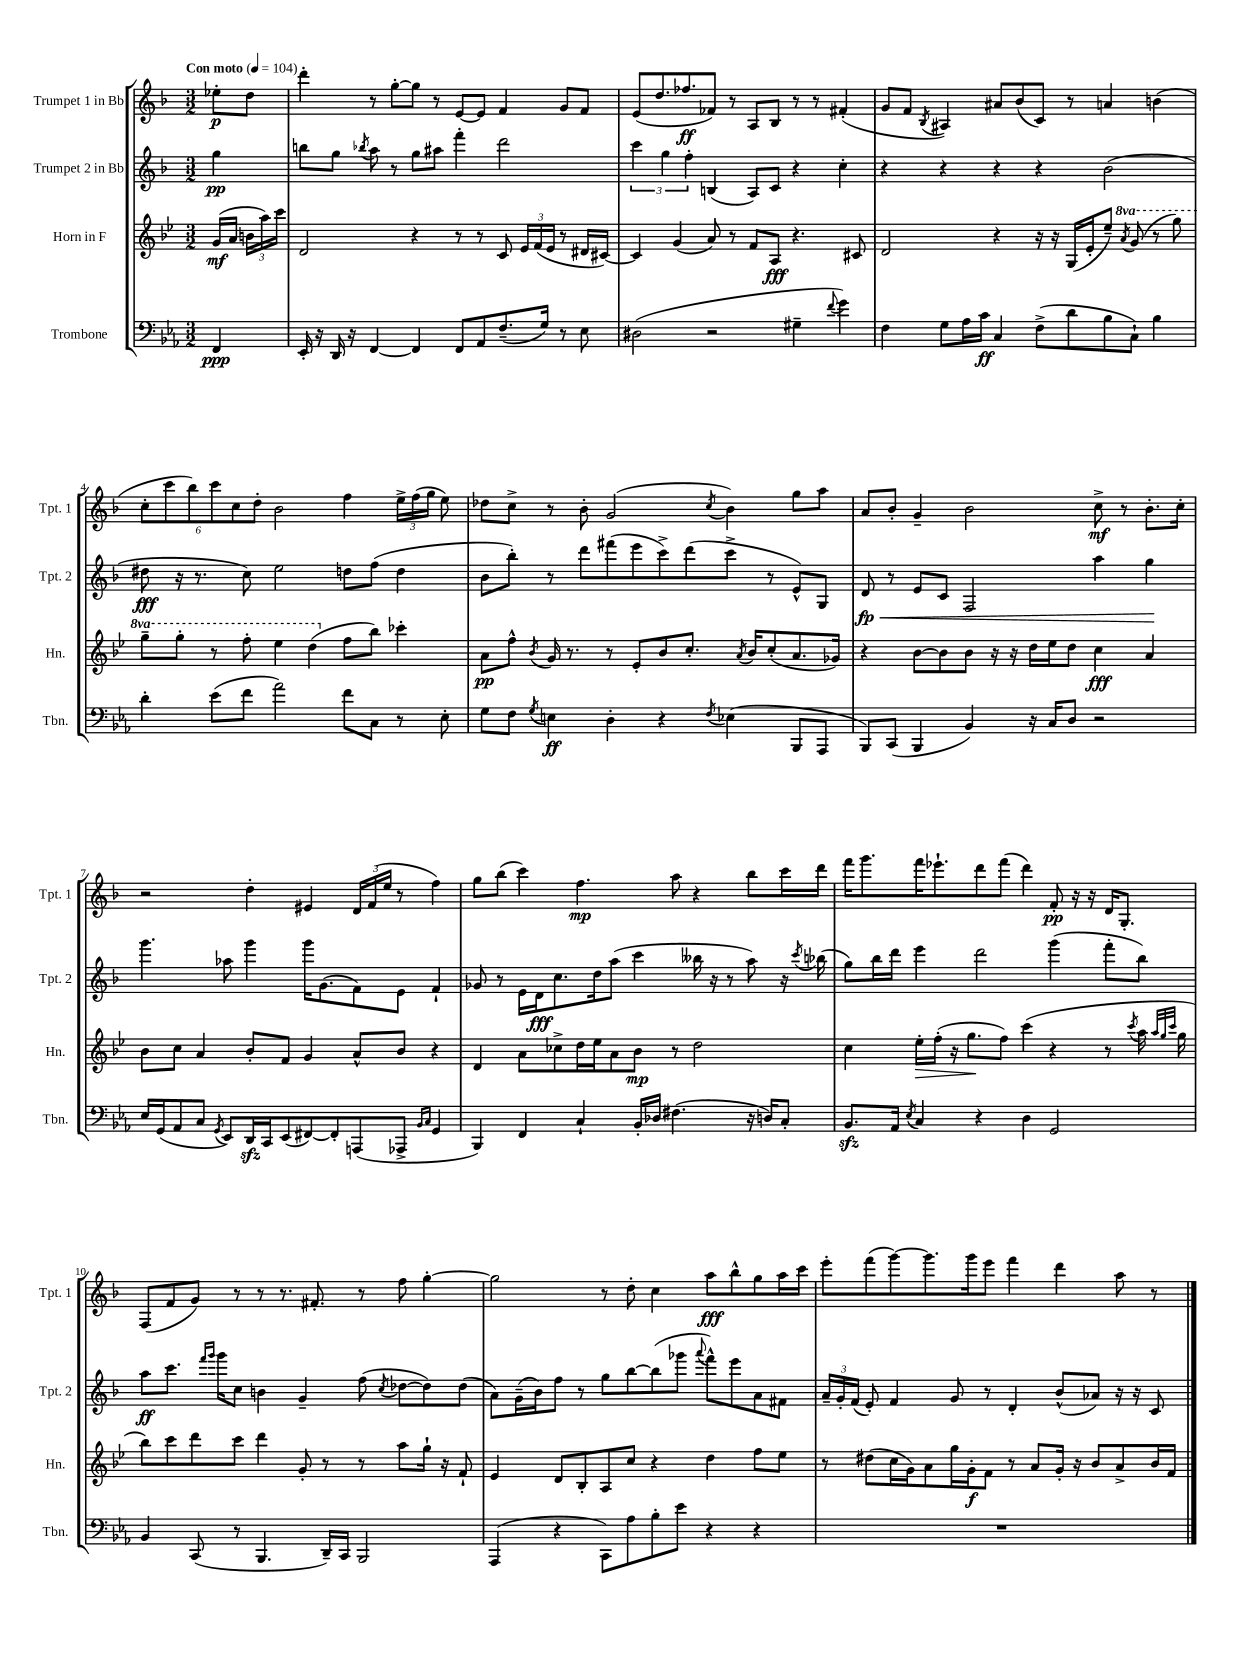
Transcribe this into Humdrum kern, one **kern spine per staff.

**kern	**kern	**kern	**kern
*staff4	*staff3	*staff2	*staff1
*clefF4	*clefG2	*clefG2	*clefG2
*k[b-e-a-]	*k[b-e-]	*k[b-]	*k[b-]
*M3/2	*M3/2	*M3/2	*M3/2
*MM104	*MM104	*MM104	*MM104
4FF	(16g	4gg	8ee-'
.	16a	.	.
.	24b	.	8dd
.	24aa)	.	.
.	24ccc	.	.
=	=	=	=
16EE-'	2d	8bb	4ddd'
16r	.	.	.
16DD	.	8gg	.
16r	.	.	.
.	.	8qbb-	.
[4FF	.	8aa	8r
.	.	8r	[8gg'
4FF]	4r	8gg	8gg]
.	.	8aa#	8r
8FF	8r	4fff'	[8e
8AA-	8r	.	8e]
(8.F~	8c	2ddd	4f
.	24e-	.	.
.	(24f	.	.
16G)	.	.	.
.	24e-	.	.
8r	8r	.	8g
8E-	16d#	.	8f
.	[16c#)	.	.
=	=	=	=
(2D#	4c#]	6ccc	(8e
.	.	.	8.dd
.	.	6gg	.
.	(4g	.	.
.	.	.	8.ff-
.	.	6ff'	.
2r	8a)	(4B	8f-)
.	8r	.	8r
.	8f	8A)	8A
.	8A	8c	8B-
4G#~	4.r	4r	8r
.	.	.	8r
8qqf	.	.	.
4g)	.	4cc'	(4f#'
.	8c#	.	.
=	=	=	=
4F	2d	4r	8g
.	.	.	8f
.	.	.	8qB-
8G	.	4r	4A#)
16A-	.	.	.
16c	.	.	.
4C	4r	4r	8a#
.	.	.	(8b-
(8F^	16r	4r	8c)
.	16r	.	.
8d	(16G	.	8r
.	16e-'	.	.
8B-	8ee-~)	(2b-	4a
.	8qaa	.	.
8C`)	(8gg	.	.
4B-	8r	.	(4b
.	8ggg)	.	.
=	=	=	=
4d'	8ggg~	8dd#	12cc'
.	.	.	12ccc
.	8ggg'	16r	.
.	.	.	12bb-)
.	.	8.r	.
(8e-	8r	.	12ccc
.	.	.	12cc
8f	8fff'	8cc)	.
.	.	.	12dd'
2a-)	4eee-	2ee	2b-
.	(4ddd	.	.
8f	8ff	8dd	4ff
8C	8bb-)	(8ff	.
8r	4ccc-'	4dd	24ee^
.	.	.	(24ff
.	.	.	24gg
8E-'	.	.	8ee)
=	=	=	=
8G	8a	8b-	8dd-
8F	8ff^^	8bb-')	8cc^
8qG	8qb-	.	.
4E	16g	8r	8r
.	8.r	.	.
.	.	8ddd	8b-'
4D'	8r	(8fff#	(2g
.	8e-'	8eee	.
4r	8b-	8ccc^)	.
.	8.cc'	(8ddd	.
8qF	.	.	8qcc
(4E-	.	8ccc^	4b-)
.	8qa	.	.
.	16b-	.	.
.	(8cc'	8r	.
8BBB-	8.a	8e^^)	8gg
8AAA-	.	8G	8aa
.	16g-)	.	.
=	=	=	=
8BBB-)	4r	8d	8a
(8CC	.	8r	8b-'
4BBB-	[8b-	8e	4g~
.	8b-]	8c	.
4BB-)	8b-	2F	2b-
.	16r	.	.
.	16r	.	.
16r	16dd	.	.
16C	16ee-	.	.
8D	8dd	.	.
2r	4cc	4aa	8cc^
.	.	.	8r
.	4a	4gg	8.b-'
.	.	.	16cc'
=	=	=	=
16E-	8b-	4.ggg	2r
(16GG	.	.	.
8AA-	8cc	.	.
8C	4a	.	.
8qGG	.	.	.
8EE-)	.	8aa-	.
16DD	8b-'	4ggg	4dd'
16CC	.	.	.
(8EE-	8f	.	.
[8FF#)	4g	16ggg	4e#
.	.	(8.g	.
8FF#']	.	.	.
(8AAA	8a^^	8f)	24d
.	.	.	(24f
.	.	.	24ee
8AAA-^	8b-	8e	8r
16qqBB-	.	.	.
16qqC	.	.	.
4GG	4r	4f`	4ff)
=	=	=	=
4BBB-)	4d	8g-	8gg
.	.	8r	(8bb-
4FF	8a	16e	4ccc)
.	.	16d	.
.	8cc-^	8.cc	.
4C`	16dd	.	4.ff
.	16ee-	16dd	.
.	8a	(8aa	.
16BB-'	8b-	4ccc	.
16D-	.	.	.
(4.F#	8r	.	8aa
.	2dd	16bb--	4r
.	.	16r	.
.	.	8r	.
16r	.	8aa)	8bb-
16D)	.	.	.
8C'	.	16r	16ccc
.	.	8qccc	.
.	.	(16bb-	16ddd
=	=	=	=
8.BB-	4cc	8gg)	16fff
.	.	.	8.ggg
.	.	16bb-	.
16AA-	.	16ddd	.
8qE-	.	.	.
4C	16ee-'	4eee	16fff
.	(16ff'	.	8.eee-`
.	16r	.	.
.	8.gg	.	.
4r	.	2ddd	8ddd
.	8ff)	.	(8fff
4D	(4ccc	.	4ddd)
2GG	4r	(4ggg	8f'
.	.	.	16r
.	.	.	16r
.	8r	8fff'	16d
.	.	.	8.G'
.	8qccc	.	.
.	16aa	8bb-)	.
.	32qqaa	.	.
.	32qqgg	.	.
.	32qqccc	.	.
.	16gg	.	.
=	=	=	=
4BB-	8bb-)	8aa	(8F
.	8ccc	8.ccc	8f
(8CC	8ddd	.	8g)
.	.	16qqfff	.
.	.	16qqggg	.
.	.	16ggg	.
8r	8ccc	8cc	8r
4.BBB-	4ddd	4b	8r
.	.	.	8.r
.	8g'	4g~	.
.	.	.	8.f#'
16DD~)	8r	.	.
16CC	.	.	.
2BBB-	8r	(8ff	8r
.	.	8qcc	.
.	8aa	[8dd-	8ff
.	16gg`	8dd-])	[4gg'
.	16r	.	.
.	8f`	(8dd-	.
=	=	=	=
(4AAA-	4e-	8a)	2gg]
.	.	(16g~	.
.	.	16b-)	.
4r	8d	8ff	.
.	8B-'	8r	.
8CC)	8A	8gg	8r
8A-	8cc	[8bb-	8dd'
8B-'	4r	(8bb-]	4cc
8e-	.	8ggg-	.
.	.	8qqaaa	.
4r	4dd	8fff^^)	8aa
.	.	8eee	8bb-^^
4r	8ff	8a	8gg
.	8ee-	8f#	16aa
.	.	.	16ccc
=	=	=	=
1.r	8r	24a~	8eee'
.	.	24g'	.
.	.	(24f	.
.	(8dd#	8e')	(8fff
.	16cc	4f	[8ggg)
.	16g)	.	.
.	8a	.	8.ggg]
.	16gg	8g	.
.	16g'	.	16ggg
.	8f	8r	8eee
.	8r	4d'	4fff
.	8a	.	.
.	16g'	(8b-^^	4ddd
.	16r	.	.
.	8b-	8a-)	.
.	8a^	16r	8aa
.	.	16r	.
.	16b-	8c	8r
.	16f	.	.
==	==	==	==
*-	*-	*-	*-
